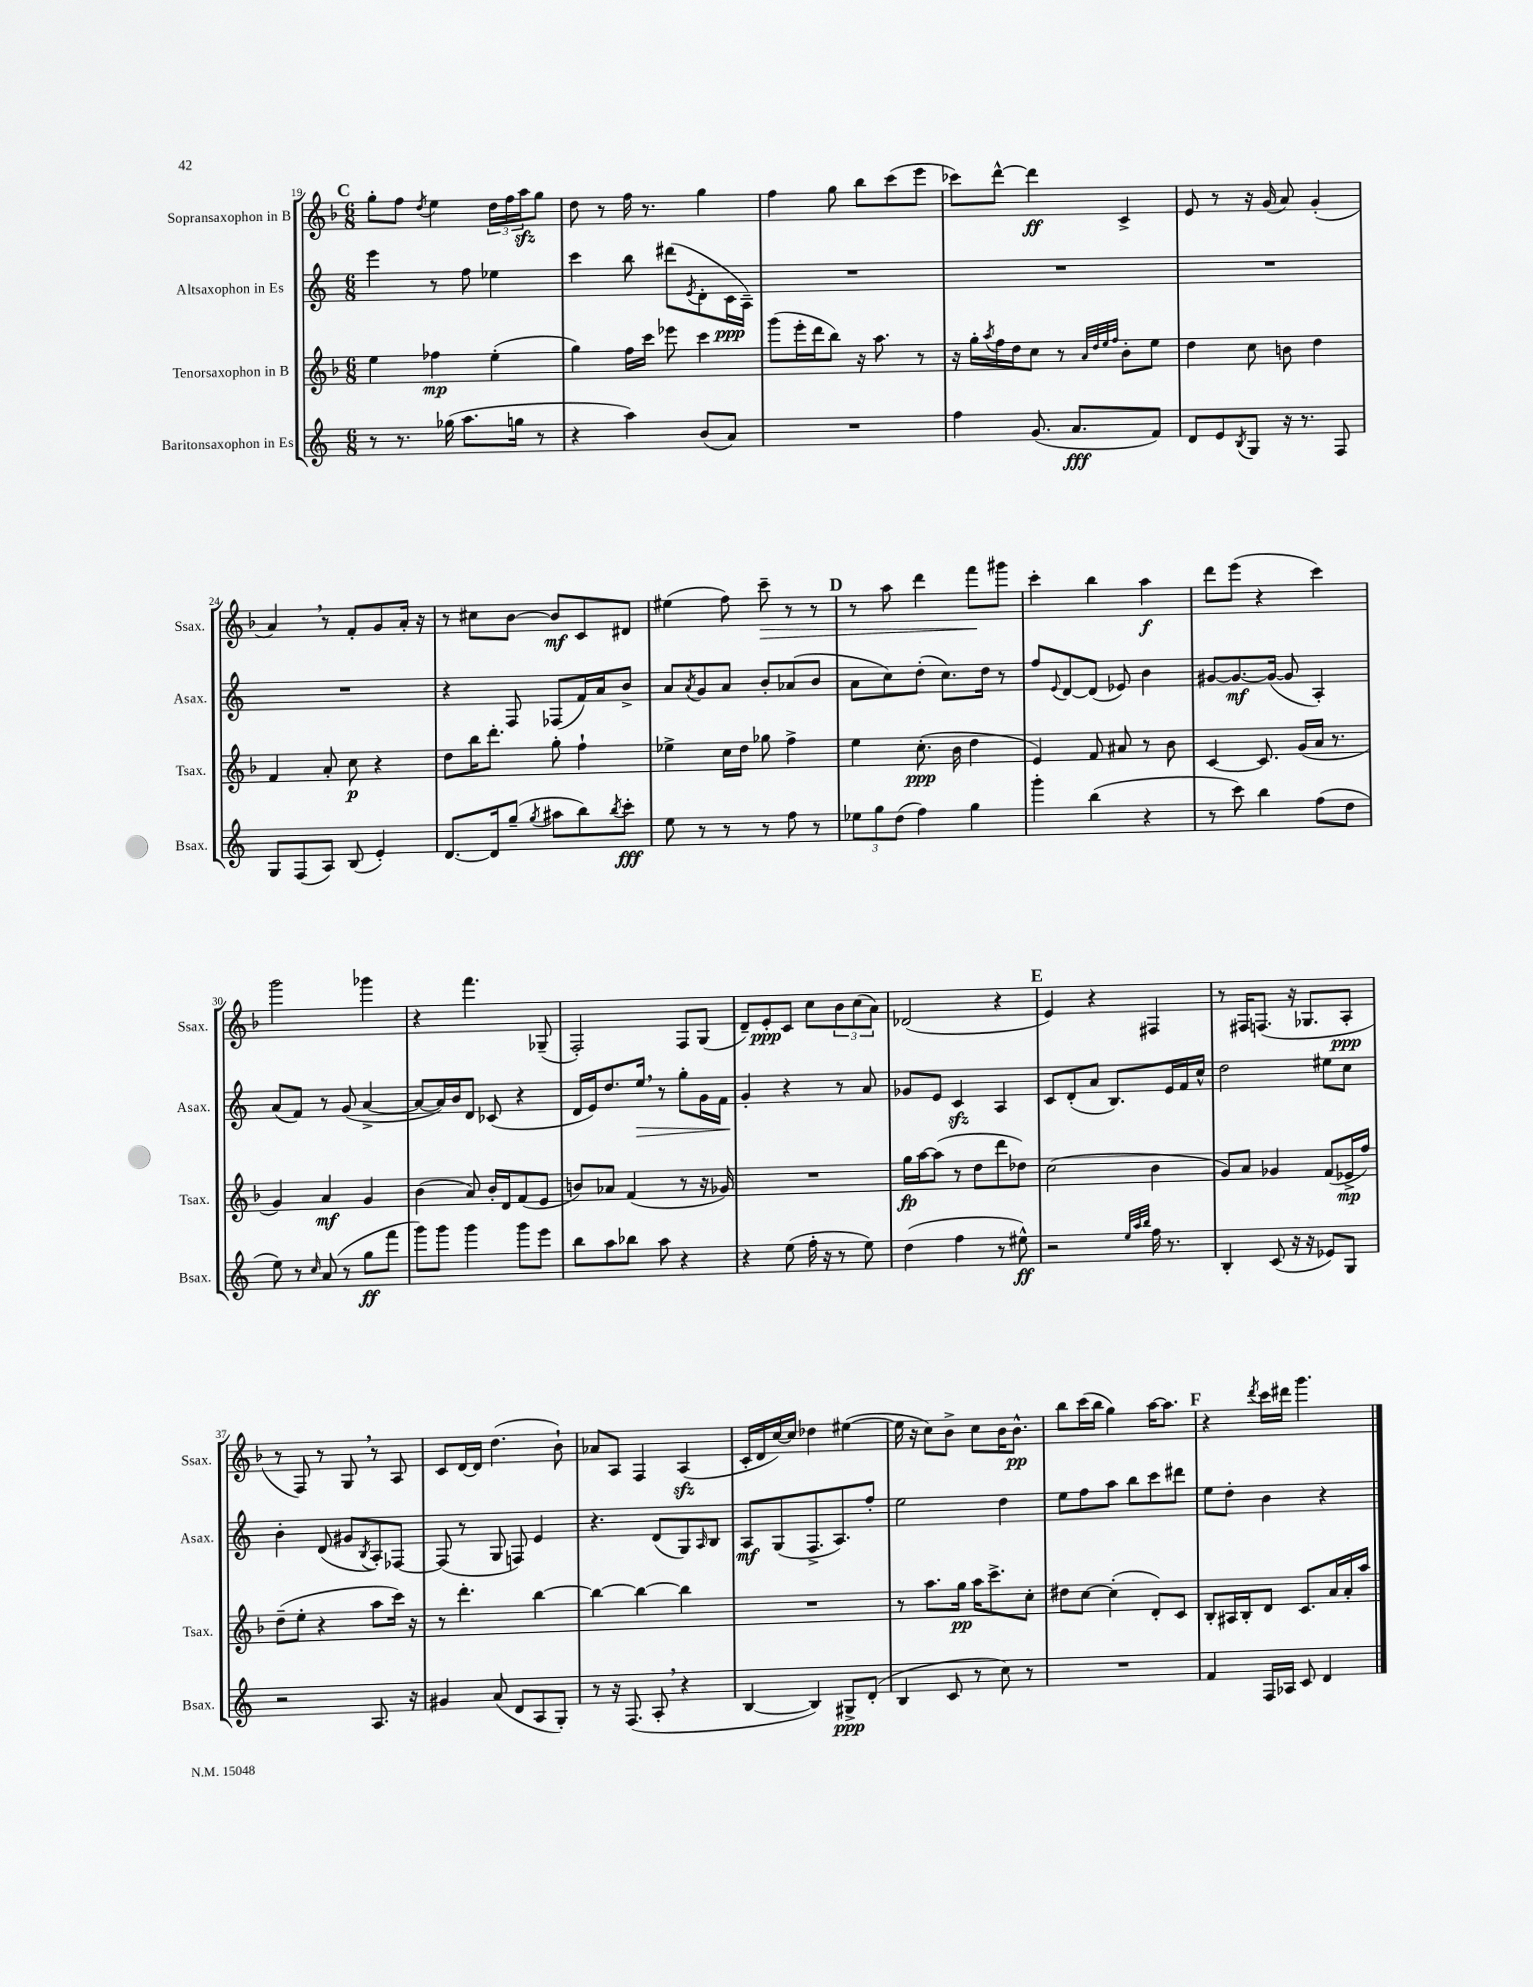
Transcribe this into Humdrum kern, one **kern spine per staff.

**kern	**kern	**kern	**kern
*staff4	*staff3	*staff2	*staff1
*clefG2	*clefG2	*clefG2	*clefG2
*k[]	*k[b-]	*k[]	*k[b-]
*M6/8	*M6/8	*M6/8	*M6/8
8r	4ee\	4eee\	8gg'\L
8.r	.	.	8ff\J
.	.	.	8qdd/
.	4ff-\	8r	4ee\
(16gg-\	.	.	.
8.aa\L	.	8ff\	.
.	(4ee'\	4ee-\	24dd\LL
.	.	.	24ff\
16gg\Jk	.	.	.
.	.	.	24aa\J
8r	.	.	8gg\J
=	=	=	=
4r	4gg\)	4ccc\	8dd\
.	.	.	8r
4aa\)	16ff\LL	8bb\	16ff\
.	16ccc\JJ	.	8.r
.	8eee-\	(8ddd#\L	.
.	.	8qe/	.
(8b/L	4ccc\	8d'\	4gg\
8a/J)	.	16c\L	.
.	.	16A~\JJ)	.
=	=	=	=
2.r	(8ggg\L	2.r	4ff\
.	16eee'\L	.	.
.	16ddd\J	.	.
.	8bb-\J)	.	8gg\
.	16r	.	8bb-\L
.	8.aa\	.	.
.	.	.	(8ccc\
.	8r	.	8eee\J
=	=	=	=
4ff\	16r	2.r	8ccc-\L)
.	16gg'\LL	.	.
.	8qaa/	.	.
.	16ff\	.	[8ddd^^\J
.	16dd\J	.	.
(8.g/	8cc\J	.	4ddd\]
.	8r	.	.
8.a/L	.	.	.
.	32qqa/LLL	.	.
.	32qqdd/	.	.
.	32qqee/	.	.
.	32qqff/JJJ	.	.
.	8b-'\L	.	4c^/
8f/J)	8ee\J	.	.
=	=	=	=
8d/L	4dd\	2.r	8e/
8e/	.	.	8r
8qB/	.	.	.
8G/J	8cc\	.	16r
.	.	.	(16g/
16r	8b\	.	8a/)
8.r	.	.	.
.	4dd\	.	(4g'/
8F/	.	.	.
=	=	=	=
8G/L	4f/	2.r	4a/)
(8F/	.	.	.
8A/J)	8a'/	.	8r
(8B/	8cc\	.	8f'/L
4e'/)	4r	.	8g/
.	.	.	16a'/Jk
.	.	.	16r
=	=	=	=
[8.d/L	8dd\L	4r	8r
.	16bb-\K	.	8cc#\L
16d/]k	8.ddd'\J	.	.
(8gg~/J	.	8F/	[8b-\J
8qgg/	.	.	.
8aa#\L	8gg'\	(8F-/L	8b-/]L
8bb\)	4ff`\	16f/L)	8c/
.	.	16a/J	.
8qbb/	.	.	.
8ccc'\J	.	8b^/J	8d#/J
=	=	=	=
8ee\	4ee-^\	8a/L	(4ee#\
.	.	8qa/	.
8r	.	8g/	.
8r	16cc\LL	8a/J	8ff\)
.	16dd\JJ	.	.
8r	8gg-\	8b'/L	8ccc~\
8ff\	4ff^\	(8a-/	8r
8r	.	8b/J	8r
=	=	=	=
12ee-\L	4ee\	8a\L	8r
12gg\	.	.	.
.	.	8cc\)	8aa\
(12dd\J	.	.	.
4ff\)	(8.cc'\	(8dd'\J	4ddd\
.	.	8.cc\L)	.
.	16b-\	.	.
4gg\	4dd\	.	8fff\L
.	.	16dd\Jk	.
.	.	8r	8ggg#\J
=	=	=	=
4ggg'\	4e/)	8ff/L	4ccc'\
.	.	8qqe/	.
.	.	[8d/	.
(4bb\	8f/	(8d/]J	4bb-\
.	8a#/	8e-/)	.
4r	8r	4b\	4aa\
.	8b-\	.	.
=	=	=	=
8r	[4c/	[8g#/L	8ddd\L
8ccc\)	.	8.g#/_	(8eee\J
4bb\	8.c/]	.	4r
.	.	(16g#/_Jk	.
.	.	8g#/]	.
.	(16g/LL	.	.
(8ff\L	16a/JJ	4A'/)	4ccc\)
.	8.r	.	.
8dd\J	.	.	.
=	=	=	=
8ee\)	4g/)	(8a/L	2ggg\
8r	.	8f/J)	.
16qqcc/	.	.	.
(8a/	4a/	8r	.
8r	.	(8g/	.
8gg\L	4g/	[4a^/	4ggg-\
8fff\J	.	.	.
=	=	=	=
8ggg\L)	(4b-\	8a/_L	4r
8ggg\J	.	16a/]L)	.
.	.	16b/J	.
4ggg\	8a/)	8d/J	4.fff\
.	16b-'/LL	(8c-/	.
.	16d/J	.	.
8ggg\L	(8f/	4r	.
8eee\J	8e/J	.	(8G-~/
=	=	=	=
8bb\L	8b/L)	16d/LL	2F'/)
.	.	16e/J)	.
8aa\	8a-/J	8.dd/	.
8bb-\J	(4f/	.	.
.	.	16ee/Jk	.
8aa\	.	8r	.
4r	8r	8gg'\L	8F/L
.	16r	16g\L	(8G/J
.	16g-/)	16f\JJ	.
=	=	=	=
4r	2.r	4g'/	8d~/L)
.	.	.	8e'/
(8ee\	.	4r	8c/J
16ff'\	.	.	8cc\L
16r	.	.	.
8r	.	8r	12b-\
.	.	.	(12cc\
8ee\)	.	8a/	.
.	.	.	12a\J)
=	=	=	=
(4dd\	16gg\LL	8g-/L	(2d-/
.	[16aa\J	.	.
.	(8aa\]J	8e/J	.
4ff\	8r	4c/	.
.	8dd\L	.	.
8r	8ddd\	4A/	4r
8ee#^^\)	8dd-\J)	.	.
=	=	=	=
2r	(2cc\	8c/L	4e/)
.	.	(8d'/	.
.	.	8a/J	4r
.	.	8.B/L)	.
32qqee/LLL	.	.	.
32qqaa/	.	.	.
32qqbb/JJJ	.	.	.
16ff\	4b-\	.	4F#/
8.r	.	16e/L	.
.	.	16f/	.
.	.	16cc^^/JJ	.
=	=	=	=
4B'/	8g/L)	2dd\	8r
.	8a/J	.	16F#/LK
.	.	.	(8.F/J
(8c/	4g-/	.	.
16r	.	.	16r
16r	.	.	8.G-/L
8e-/L)	(8f/L	8ee#\L	.
8G/J	16e-^/L	8cc\J	8A'/J
.	16ff/JJ)	.	.
=	=	=	=
2r	(8dd~\L	4b'\	8r
.	8ee'\J	.	8F/)
.	4r	(8d/	8r
.	.	8g#/L	8G/
.	.	8qB/	.
8.A/	8aa\L	8A'/)	8r
.	16ccc\Jk)	[8F-/J	8A/
16r	16r	.	.
=	=	=	=
4g#/	8r	(8F-/]	8c/L
.	4.ddd'\	8r	[16d/L
.	.	.	16d/]JJ
(8a/	.	8G/	(4.dd\
8d/L	.	8F/)	.
8A/	[4bb-\	4e/	.
8G'/J)	.	.	8b-`\)
=	=	=	=
8r	4bb-\_	4.r	8a-/L
16r	.	.	8A/J
(8.F/	.	.	.
.	4bb-\_	.	4F/
8A'/	.	(8d/L	.
4r	4bb-\]	8G/)	(4A/
.	.	16qqA/	.
.	.	8B/J	.
=	=	=	=
[4B/	2.r	8A/L	16c'/LL
.	.	.	16d/
.	.	(8G/	[16cc/)
.	.	.	16cc/]JJ
4B/])	.	8.F^/	4dd-\
.	.	8.A/)	.
8G#^/L	.	.	([4ee#\
(8d'/J	.	8ff'/J	.
=	=	=	=
4B/	8r	2ee\	16ee#\]
.	.	.	16r
.	8.aa\L	.	8cc\L)
8c/	.	.	8b-^\J
.	16gg\Jk	.	.
8r	16aa\LK	.	8cc\L
.	8.ccc^\	.	.
8cc\)	.	4dd\	16b-\K
.	.	.	8.b-^^\J
8r	8cc'\J	.	.
=	=	=	=
2.r	8dd#\L	8ee\L	8bb-\L
.	[8cc\J	8ff\	(16ccc\L
.	.	.	16bb-\JJ
.	(4cc'\]	8aa\J	4gg\)
.	.	8bb\L	.
.	8d'/L)	8ccc\	[16aa\LK
.	.	.	8.aa\]J
.	8c/J	8ddd#\J	.
=	=	=	=
4f/	8B-'/L	8ee\L	4r
.	16A#/L	8dd'\J	.
.	16B-'/J	.	.
.	.	.	8qddd/
16F/LL	8d/J	4b\	16ccc\LL
16A-/JJ	.	.	16ddd#\JJ
8c/	8.c/L	.	4.ggg\
4d/	.	4r	.
.	16a/L	.	.
.	16a'/	.	.
.	16aa/JJ	.	.
==	==	==	==
*-	*-	*-	*-
